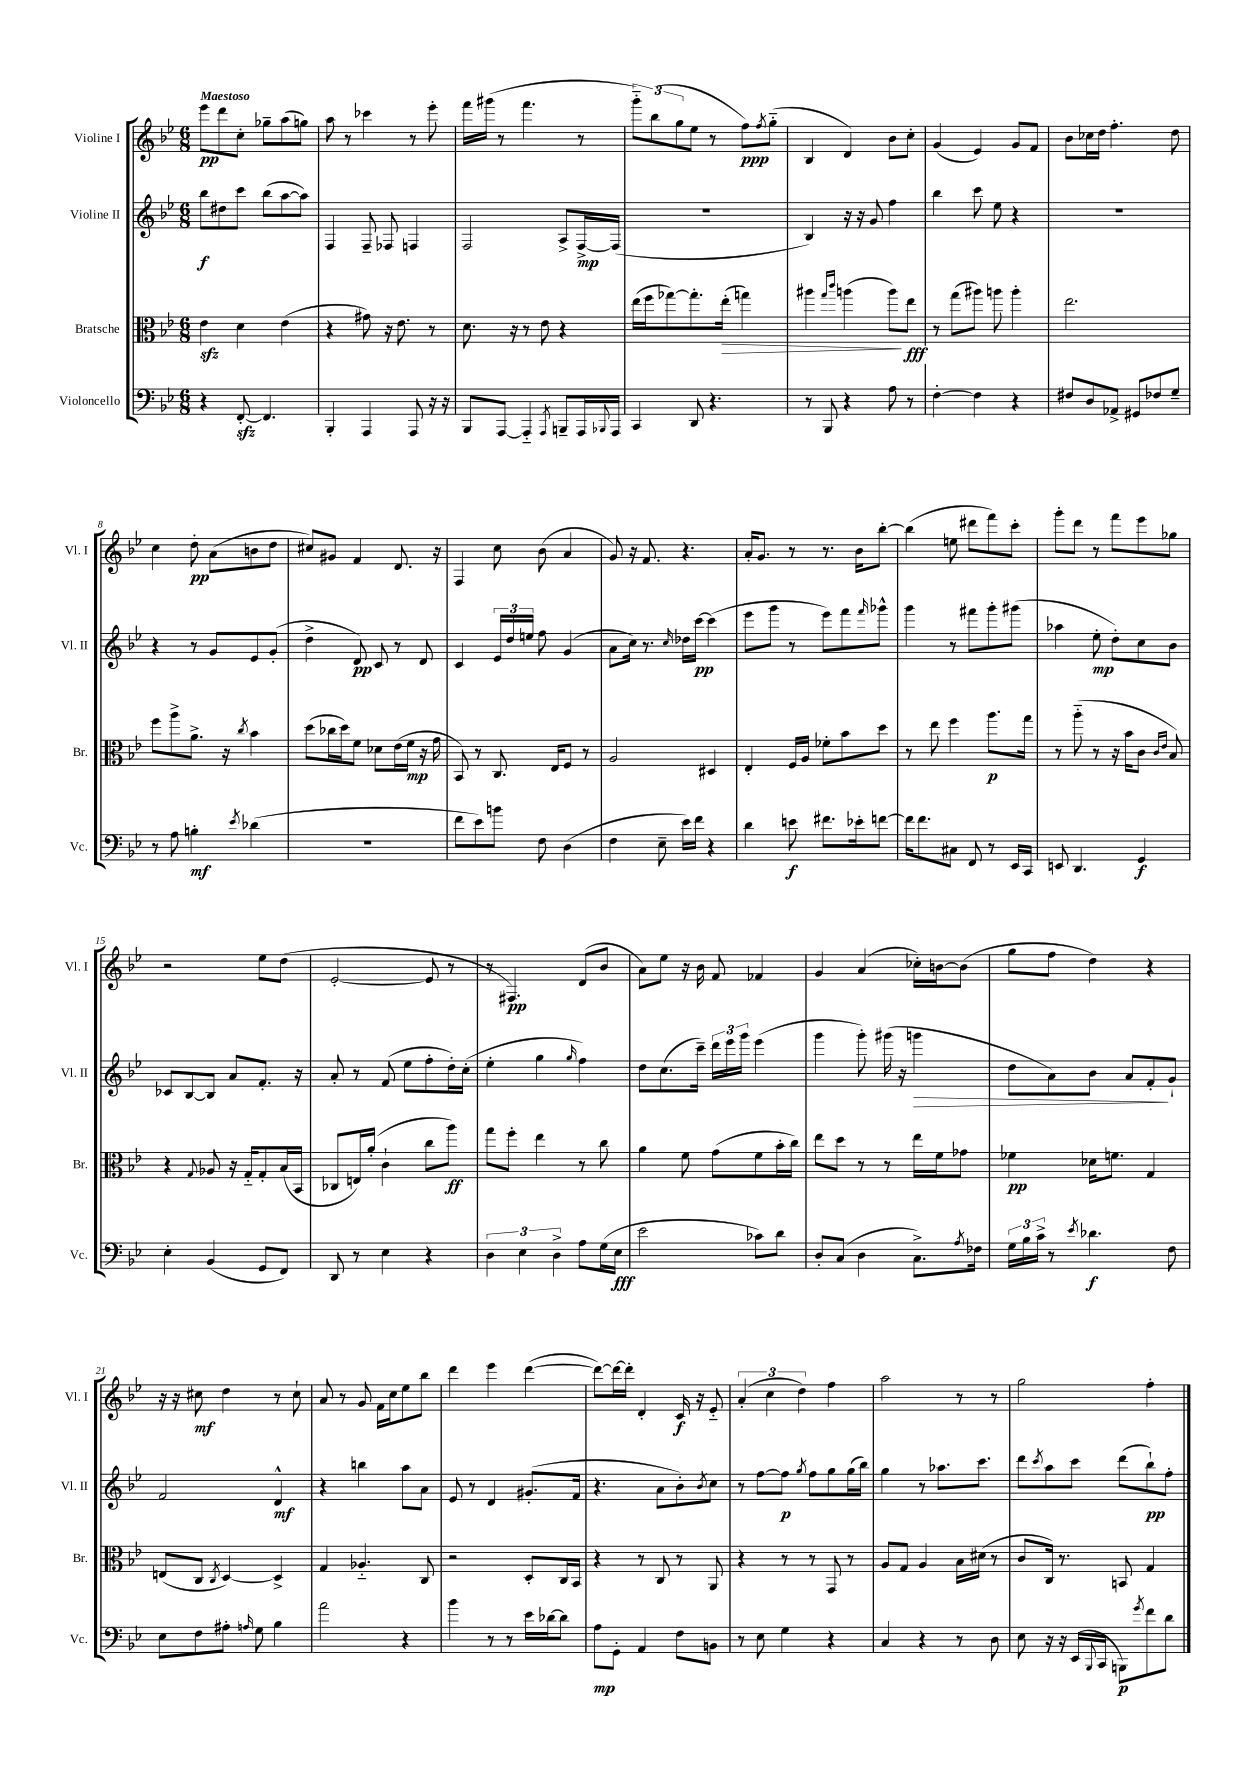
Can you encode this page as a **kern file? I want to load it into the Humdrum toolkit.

**kern	**kern	**kern	**kern
*staff4	*staff3	*staff2	*staff1
*clefF4	*clefC3	*clefG2	*clefG2
*k[b-e-]	*k[b-e-]	*k[b-e-]	*k[b-e-]
*M6/8	*M6/8	*M6/8	*M6/8
4r	4e-\	8bb-\L	8eee-\L
.	.	8dd#\	8ddd\
[8FF'/	4d\	8ccc\J	8cc'\J
4.FF/]	.	(8bb-\L	8gg-~\L
.	(4e-\	[8aa\	(8aa\
.	.	8aa\]J)	8gg\J)
=	=	=	=
4BBB-'/	4r	4F/	8aa\
.	.	.	8r
4AAA/	8g#\)	8F~/	4ccc-\
.	16r	8F-/	.
.	8.e-\	.	.
8AAA/	.	4F/	8r
16r	8r	.	8eee-'\
16r	.	.	.
=	=	=	=
8BBB-/L	8.d\	2F/	16fff\LL
.	.	.	(16ggg#\JJ
[8AAA/J	.	.	8r
.	16r	.	.
4AAA'~/]	8r	.	4.fff\
.	8e-\	.	.
8qAAA/	.	.	.
8BBB~/L	4r	8A^/L	.
16AAA/L	.	[16F^/L	8r
8qqBBB-/	.	.	.
16AAA/JJ	.	(16F/]JJ	.
=	=	=	=
4CC/	(16ee-\LL	2.r	12ggg'~\L)
.	16ff\J	.	.
.	.	.	(12bb-\
.	[8gg-\)	.	.
.	.	.	12gg\
8DD/	8.gg-'\]	.	8ee-\J
4.r	.	.	8r
.	(16ee-'\Jk	.	.
.	4gg\)	.	8ff\L)
.	.	.	8qff/
.	.	.	(8gg'~\J
=	=	=	=
8r	4aa#\	4B-/)	4B-/
8BBB-/	.	.	.
.	16qqgg/LL	.	.
.	16qqccc/JJ	.	.
4r	(4aa\	16r	4d/)
.	.	16r	.
.	.	8g/	.
8A\	8aa\L)	4ff\	8b-\L
8r	8ee-\J	.	8cc'\J
=	=	=	=
[4F'\	8r	4bb-\	(4g/
.	(8gg\L	.	.
4F\]	8aa#\J)	8ccc\	4e-/)
.	8aa\	8ee-\	.
4r	4aa'\	4r	8g/L
.	.	.	8f/J
=	=	=	=
8F#/L	2.ee-\	2.r	8b-\L
8D/	.	.	16cc-\L
.	.	.	16dd\JJ
8AA-^/J	.	.	4.ff'\
8GG#/L	.	.	.
8F-/	.	.	.
8G~/J	.	.	8dd\
=	=	=	=
8r	8ff\L	4r	4cc\
8A\	8aa^\	.	.
4B'\	8.a^\J	8r	8dd'\
.	.	8g/L	(8a\L
.	16r	.	.
8qe-/	8qcc/	.	.
(4d-\	4b-\	8e-/	8b\
.	.	(8g'/J	8dd\J
=	=	=	=
2.r	(8dd\L	4dd^\	8cc#/L)
.	16cc-\L	.	8g#/J
.	16dd\J)	.	.
.	8f\J	8d/)	4f/
.	8d-\L	8c/	.
.	(16e-\L	8r	8.d/
.	16f\JJ	.	.
.	16r	8d/	.
.	16g\	.	16r
=	=	=	=
8f\L	8BB-/)	4c/	4F/
8e-\)	8r	.	.
8b\J	8.C/	24e-/LL	8cc\
.	.	24dd/	.
.	.	24ee/JJ	.
8F\	.	8ff\	(8b-\
.	16E-/LK	.	.
(4D\	8F/J	(4g/	4a/
.	8r	.	.
=	=	=	=
4F\	2A/	8a\L	8g/)
.	.	16cc\Jk)	16r
.	.	8.r	8.f/
8E-~\	.	.	.
.	.	16qqcc/	.
16e-\LL)	.	16dd-\LL	4.r
16f\JJ	.	[16ccc\JJ	.
4r	4D#/	(4ccc\]	.
=	=	=	=
4d\	4E-'/	8eee-\L	16a'/LK
.	.	.	8.g/J
.	.	8ggg\J	.
8e\	16F/LL	8r	8r
.	16A/JJ	.	.
8.f#\L	8f-'\L	8eee-\L)	8.r
.	8b-\	8fff\	.
16e-'\k	.	.	16b-\LK
.	.	16qqfff/	.
[8f\J	8dd\J	8ggg-^^\J	[8bb-'\J
=	=	=	=
16f\]LK	8r	4ggg\	(4bb-\]
8.f\	.	.	.
.	8ee-\	.	.
8C#\J	4ff\	8r	8ee\
8FF/	.	8fff#\L	8ddd#\L
8r	8.aa\L	8ggg'\	8fff\)
16EE-/LL	.	(8ggg#\J	8ccc'\J
16CC/JJ	16gg\Jk	.	.
=	=	=	=
8EE/	8r	4aa-\	8ggg'\L
4.DD/	(8aa'~\	.	8ddd\J
.	8r	8ee-'\	8r
.	16r	8dd'\L)	8fff\L
.	16b-\LK	.	.
4GG/	8c\J	8cc\	8eee-\
.	16qqc/LL	.	.
.	16qqe-/JJ	.	.
.	8B-/)	8b-\J	8gg-\J
=	=	=	=
4E-'\	4r	8c-/L	2r
.	.	[8B-/	.
.	8qqG/	.	.
(4BB-/	8A-/	8B-/]J	.
.	16r	8a/L	.
.	16G'~/LK	.	.
8GG/L	8G'/	8.f'/J	8ee-\L
8FF/J)	(16B-/L	.	(8dd\J
.	16BB-/JJ	16r	.
=	=	=	=
8DD/	8C-/L	8a'/	[2e-'/
8r	16E/L)	8r	.
.	(16a'/JJ	.	.
4E-\	4c`\	(8f/	.
.	.	8ee-\L	.
4r	8cc\L	8ff'\	8e-/]
.	8aa\J)	16dd'\L)	8r
.	.	(16cc'\JJ	.
=	=	=	=
6D\	8gg\L	4ee-'\	8r
.	8ff'\J	.	4.F#/)
6E-\	.	.	.
.	4ee-\	4gg\	.
6D^\	.	.	.
.	.	16qqgg/	.
8A\L	8r	4ff\)	(8d/L
(16G\L	8cc\	.	8b-/J
16E-\JJ	.	.	.
=	=	=	=
2e-\	4a\	8dd\L	8a\L)
.	.	(8.cc\	8ee-\J
.	8f\	.	16r
.	.	16ccc~\Jk)	16b-\
.	(8g\L	24ddd\LL	8f/
.	.	24eee-\	.
.	.	24ggg\JJ	.
8c-\L)	8f\	(4eee-\	4f-/
8d\J	16b-'\L	.	.
.	16cc\JJ)	.	.
=	=	=	=
8D'/L	8ee-\L	4ggg\	4g/
(8C/J	8dd\J	.	.
4D\	8r	8ggg'\)	(4a/
.	8r	(16ggg#\	.
.	.	16r	.
8.C^\L)	16ee-\LL	4ggg\	16cc-'\LL)
.	16f\J	.	[16b\J
.	8g-\J	.	(8b\]J
8qA/	.	.	.
16F-\Jk	.	.	.
=	=	=	=
24G\LL	4f-\	8dd\L	8gg\L
24B-\	.	.	.
24c^\JJ	.	.	.
8r	.	8a\)	8ff\J
8qe-/	.	.	.
4.d-\	16d-\LK	8b-\J	4dd\)
.	8.f\J	.	.
.	.	8a/L	.
.	4G/	8f'/	4r
8F\	.	8g`/J	.
=	=	=	=
8E-\L	(8E/L	2f/	16r
.	.	.	16r
8F\	8C/J	.	8cc#\
.	8qC/	.	.
8A#'\J	[4D/)	.	4dd\
16qqA/	.	.	.
8G\	.	.	.
4B-\	4D^/]	4d^^/	8r
.	.	.	8cc#`\
=	=	=	=
2a\	4G/	4r	8a/
.	.	.	8r
.	4.A-'~/	4bb\	8g/
.	.	.	16f\LL
.	.	.	16cc\J
4r	.	8aa\L	8ee-\
.	8C/	8a\J	8bb-\J
=	=	=	=
4b-\	2r	8e-/	4ddd\
.	.	8r	.
8r	.	4d/	4eee-\
8r	.	.	.
16e-\LL	8D'/L	(8.g#'/L	([4ddd\
[16d-\J	.	.	.
8d-\]J	16C/L	.	.
.	16BB-/JJ	16f/Jk	.
=	=	=	=
8A\L	4r	4.r	8ddd\_L)
8GG'\J	.	.	16ddd\_L
.	.	.	16ddd'\]JJ
4AA/	8r	.	4d'/
.	8C/	8a\L	.
8F\L	8r	8b-'\)	16c/
.	.	.	16r
.	.	8qb-/	.
8BB\J	8AA/	8cc\J	8e-'~/
=	=	=	=
8r	4r	8r	(6a'/
8E-\	.	[8ff\L	.
.	.	.	6cc\
4G\	8r	8ff\]J	.
.	.	.	6dd\)
.	.	8qgg/	.
.	8r	8ff\L	.
4r	8GG/	8gg\	4ff\
.	8r	(16gg\L	.
.	.	16bb-\JJ)	.
=	=	=	=
4C/	8A/L	4gg\	2aa\
.	8G/J	.	.
4r	4A/	8r	.
.	.	8.aa-\L	.
8r	16B-\LL	.	8r
.	(16d#\JJ	8.ccc\J	.
8D\	8r	.	8r
=	=	=	=
8E-\	8c/L	8ddd\L	2gg\
.	.	8qccc/	.
16r	16C/Jk)	8aa\	.
16r	8.r	.	.
(16EE-/LL	.	8ccc\J	.
8qqBBB-/	.	.	.
16CC/JJ	.	.	.
8BBB\L)	8BB/	(8ddd\L	.
8qg/	.	.	.
8f\	4G/	8bb-`\)	4ff'\
8d\J	.	8ff'\J	.
==	==	==	==
*-	*-	*-	*-
